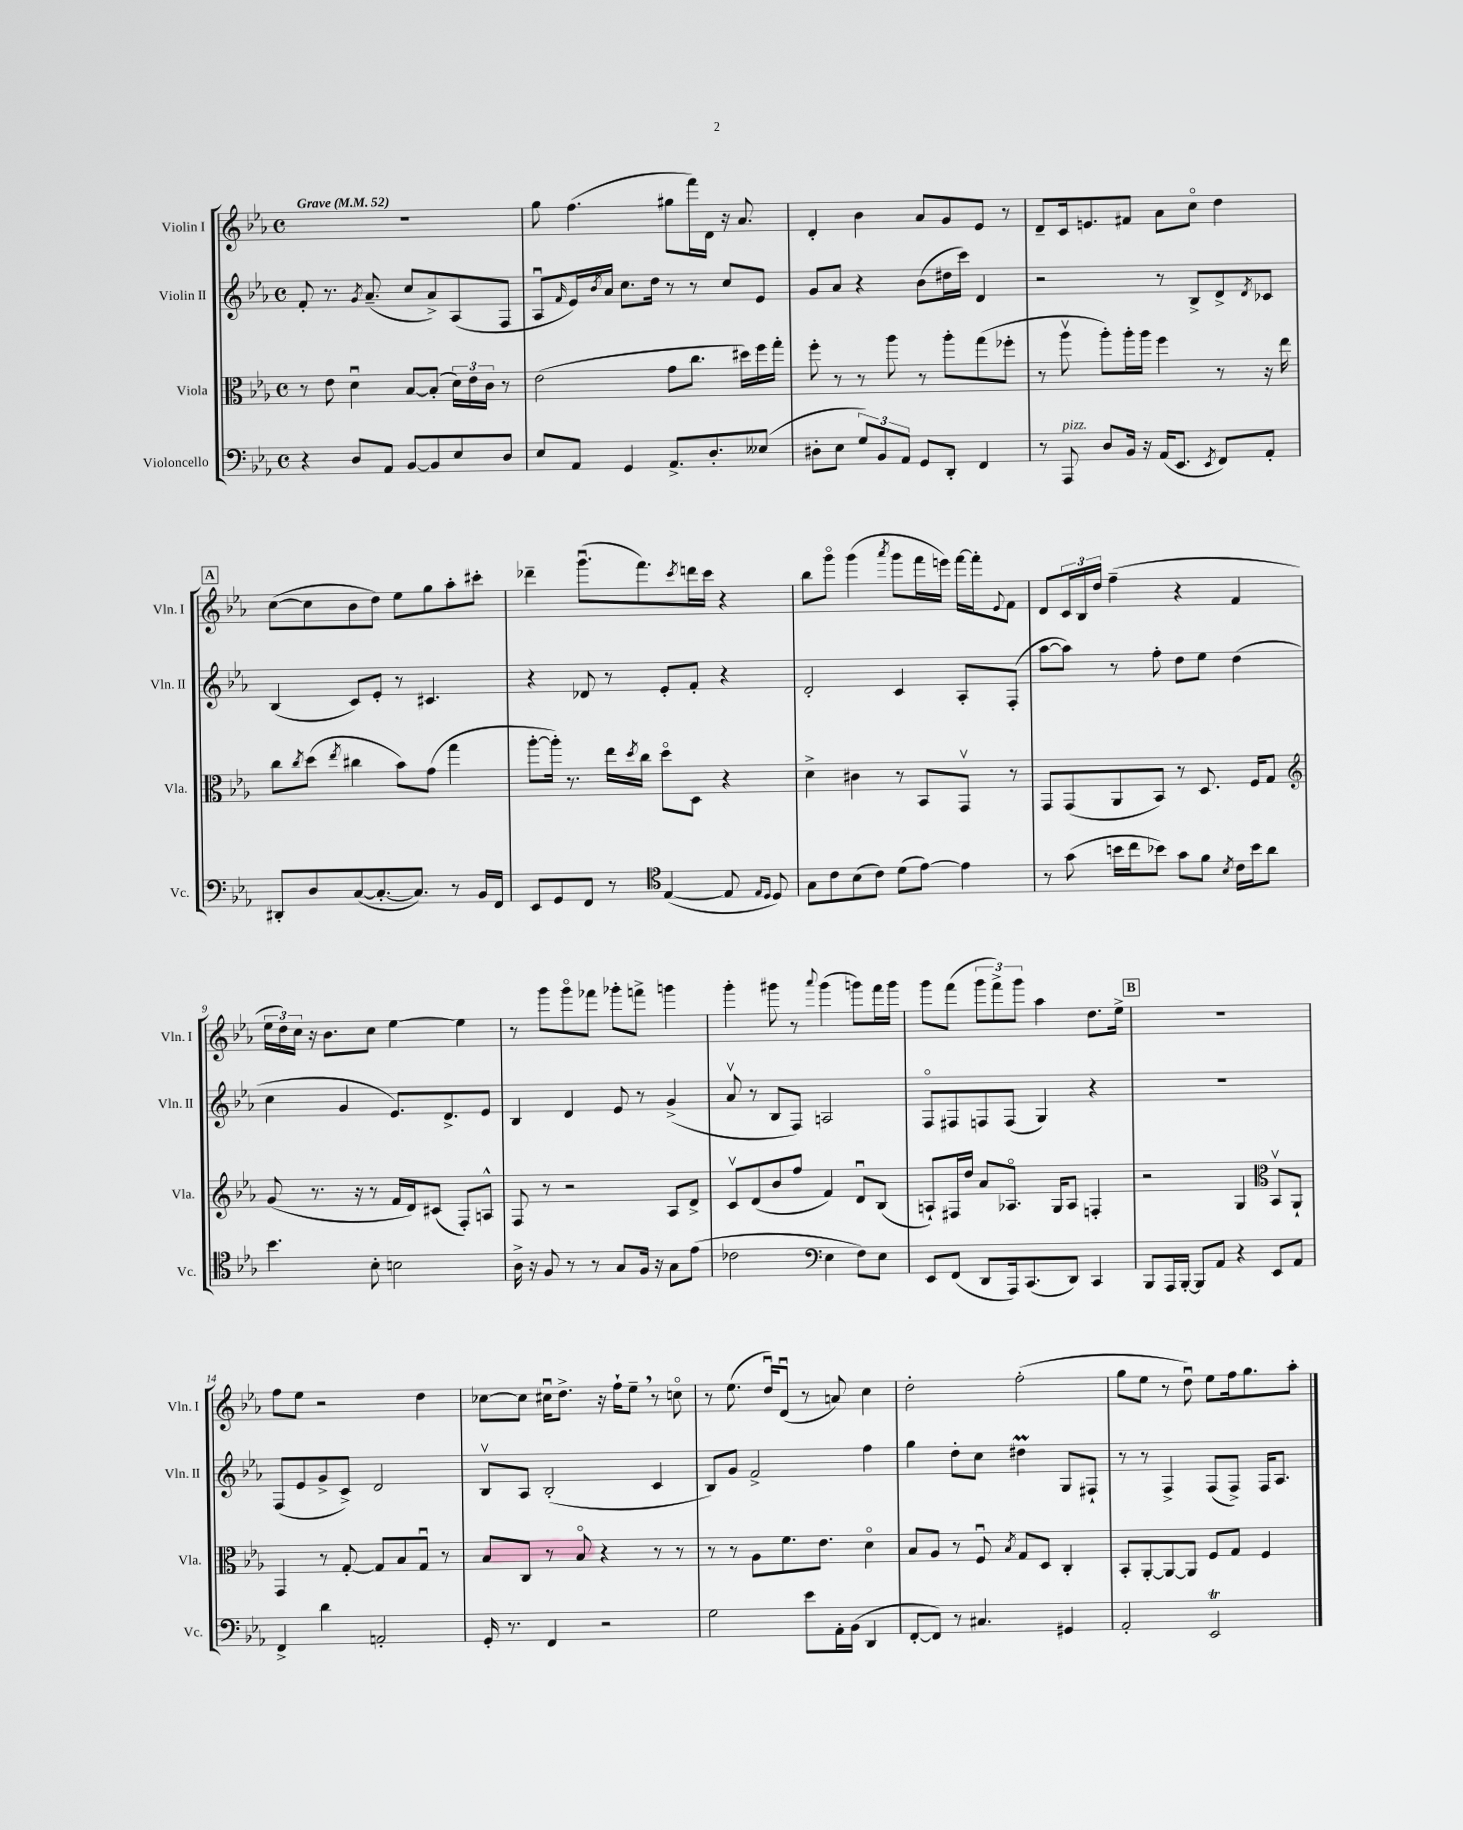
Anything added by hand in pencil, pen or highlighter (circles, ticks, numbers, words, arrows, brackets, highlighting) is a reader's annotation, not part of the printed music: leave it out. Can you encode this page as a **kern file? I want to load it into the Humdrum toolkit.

**kern	**kern	**kern	**kern
*staff4	*staff3	*staff2	*staff1
*clefF4	*clefC3	*clefG2	*clefG2
*k[b-e-a-]	*k[b-e-a-]	*k[b-e-a-]	*k[b-e-a-]
*M4/4	*M4/4	*M4/4	*M4/4
*met(c)	*met(c)	*met(c)	*met(c)
*MM52	*MM52	*MM52	*MM52
4r	8r	8f'/	1r
.	8e-\	8.r	.
8D/L	4du\	.	.
.	.	8qg/	.
.	.	(8.a-~/	.
8AA-/J	.	.	.
[8BB-/L	[8B-/L	8cc/L	.
8BB-/]	(8B-'/]J	8a-^/)	.
8E-/	24d\LL)	(8A-/	.
.	24e-\	.	.
.	24c\JJ	.	.
8D/J	8r	8F/J	.
=	=	=	=
8E-/L	(2e-\	8A-u/L	8gg\
.	.	16qqf/	.
8AA-/J	.	16e-/L)	(4.ff\
.	.	8qb-/	.
.	.	16a-/JJ	.
4GG/	.	8.cc\L	.
.	.	16dd\Jk	.
8.AA-^/L	8g\L	8r	8gg#\L
.	8.cc\J	8r	16fff\L)
8.D'/	.	.	16d\JJ
.	.	8cc/L	16r
.	16dd#\LL)	.	8.a-/
(8E--/J	16ff\	8e-/J	.
.	16gg'\JJ	.	.
=	=	=	=
8D#'\L	8ff'\	8g/L	4d'/
8E-\J	8r	8a-/J	.
12G/L)	8r	4r	4b-\
12BB-/	.	.	.
.	8aa-\	.	.
12AA-/J	.	.	.
8GG/L	8r	(8b-\L	8a-/L
8DD'/J	8aa-'\L	16dd#\L	8g/
.	.	16ccc\JJ)	.
4FF/	(8gg\	4d/	8e-/J
.	8ff-'\J	.	8r
=	=	=	=
8r	8r	2r	8d~/L
8AAA-/	8aa-v\	.	16c/k
.	.	.	8.e/
8D/L	8aa-'\L)	.	.
16BB-/Jk	16aa-'\L	.	8f#/J
16r	16aa-\JJ	.	.
(16AA-/LK	4ff\	8r	8a-\L
8.EE-/J	.	.	.
.	.	8B-^/L	8cco\J
8qEE-/	.	.	.
8FF/L)	8r	8d^/	4dd\
.	.	8qd/	.
8AA-'/J	16r	8c-/J	.
.	16ee-\	.	.
=	=	=	=
8DD#'/L	8cc\L	(4B-/	([8cc\L
.	8qcc/	.	.
8D/	(8dd\J	.	8cc\]
.	8qee-/	.	.
([8C/	4cc#\	8c/L)	8b-\
8.C'/_	.	8e-'/J	8dd\J)
.	8b-\L)	8r	8ee-\L
8.C/]J)	.	.	.
.	(8g\J	4.c#/	8gg\
8r	4gg\	.	8aa-'\
16BB-/LL	.	.	8ccc#'\J
16FF/JJ	.	.	.
=	=	=	=
8EE-/L	[8aa-'\L	4r	4ddd-~\
8GG/	16aa-'\]Jk)	.	.
.	8.r	.	.
8FF/J	.	8d-/	(8.gggu\L
8r	16ee-\LL	8r	.
.	8qdd/	.	.
.	16cc\JJ	.	8.fff\)
*clefC4	*	*	*
([4E-/	8ddo\L	8e-'/L	.
.	.	.	8qccc/
.	8D\J	8f'/J	16ddd\L
.	.	.	16ccc\JJ
8E-/]	4r	4r	4r
16qqE-/LL	.	.	.
16qqD/JJ	.	.	.
8D/)	.	.	.
=	=	=	=
8G\L	4d^\	2d'/	8bb-\L
8c\	.	.	8gggo\J
(8B-\	4c#\	.	(4ggg\
8c\J)	.	.	.
.	.	.	8qaaa-/
(8d\L	8r	4c/	8ggg\L
[8e-\J)	8BB-/L	.	16fff\L
.	.	.	16eee\JJ)
4e-\]	8GGv/J	8A-'/L	[16fff\LL
.	.	.	16fff'\]J
.	.	.	8qqe-/
.	8r	(8F'/J	8f\J
=	=	=	=
8r	8GG/L	[8aa-\L	8d/L
(8g\	(8GG/	8aa-\]J)	24c/L
.	.	.	24B-/
.	.	.	24dd/JJ
16b\LL	8AA-/	8r	(4ff~\
16cc\J	.	.	.
8b-\J)	8BB-/J)	8ff'\	.
8g\L	8r	8dd\L	4r
8f\J	8.D/	8ee-\J	.
8qB-/	.	.	.
16c\LL	.	(4dd\	4f/
16b-\J	16F/LK	.	.
8a-\J	8G/J	.	.
=	=	=	=
*	*clefG2	*	*
4.b-\	(8g/	4cc\	24ee-\LL
.	.	.	24dd\)
.	.	.	24cc\JJ
.	8.r	.	16r
.	.	.	8.b-\L
.	.	4g/	.
.	16r	.	.
8B-'\	8r	.	8cc\J
2B\	16f/LL	8.e-/L)	[4ee-\
.	16d/J)	.	.
.	(8c#/J	.	.
.	.	8.d^/	.
.	8F'/L)	.	4ee-\]
.	8A^^/J	8e-/J	.
=	=	=	=
16A-^\	8F/	4B-/	8r
16r	.	.	.
8F/	8r	.	8ggg\L
8r	2r	4d/	8gggo\
8r	.	.	8fff-\J
8G/L	.	8e-/	8ggg-'\L
16F/Jk	.	8r	8fff^\J
16r	.	.	.
8G\L	8A-/L	(4g^/	4ggg\
(8e-\J	8d^/J	.	.
=	=	=	=
2c-\	8cv/L	8a-v/	4ggg'\
.	(8d/	8r	.
.	8b-/	8B-/L	8ggg#\
.	8ff/J	8F/J)	8r
*clefF4	*	*	*
.	.	.	8qqaaa-/
4E-\	4f/)	2A/	(4ggg#\
8F\L)	8du/L	.	8ggg\L)
8E-\J	(8B-/J	.	16fff\L
.	.	.	16ggg\JJ
=	=	=	=
8EE-/L	8A`/L)	8Fo/L	8ggg\L
(8FF/J	16F#/L	8F#/	(8fff\J
.	16dd/JJ	.	.
8DD/L	8a-/L	8F/	12ggg\L
.	.	.	12fff^\)
16AAA-/k)	8.A-o/J	(8F/J	.
.	.	.	12ggg\J
(8.CC/	.	.	.
.	.	4G/)	4aa-\
.	16G/LK	.	.
8DD/J)	8A-/J	.	.
4CC/	4F'/	4r	8.dd\L
.	.	.	16ee-^\Jk
=	=	=	=
8BBB-/L	2r	1r	1r
16AAA-/L	.	.	.
[16BBB-'/JJ	.	.	.
8BBB-/]L	.	.	.
8AA-/J	.	.	.
4r	4G/	.	.
*	*clefC3	*	*
8EE-/L	8BB-v/L	.	.
8AA-/J	8AA-`/J	.	.
=	=	=	=
4FF^/	4GG/	(8F/L	8ff\L
.	.	8e-/	8ee-\J
4d\	8r	8g^/	2r
.	[8G'/	8c^/J)	.
2AA'/	8G/]L	2d/	.
.	8B-/	.	.
.	8Gu/J	.	4dd\
.	8r	.	.
=	=	=	=
16GG'/	8B-/L	8B-v/L	[8cc-\L
8.r	.	.	.
.	8C/J	8A-/J	8cc-\]J
4FF/	8r	(2B-'/	16cc#u\LK
.	.	.	8.dd^\J
.	8B-o/	.	.
2r	4r	.	16r
.	.	.	16ff`\LK
.	.	.	8ee-~\J
.	8r	4c/	8r
.	8r	.	8cco\
=	=	=	=
2G\	8r	8B-/L)	8r
.	8r	8g/J	(8.ee-\
.	8A-\L	2f^/	.
.	.	.	16ddu/LK)
.	8.f\	.	(8du/J
8e-\L	.	.	8r
.	8.e-\J	.	.
16AA-'\L	.	.	8a/)
(16BB-\JJ	.	.	.
4DD/	4do\	4ff\	4cc\
=	=	=	=
[8FF'/L	8B-/L	4gg\	2dd'\
8FF/]J)	8A-/J	.	.
8r	8r	8dd'\L	.
4.C#/	8Fu/	8cc\J	.
.	8qB-/	.	.
.	8G/L	4dd#\	(2ff'\
.	8D/J	.	.
4GG#/	4C'/	8G/L	.
.	.	8F#`/J	.
=	=	=	=
2AA-'/	8BB-'/L	8r	8gg\L
.	[8AA-'/	8r	8ee-\J
.	8AA-/_	4F^/	8r
.	8AA-/]J	.	8ddu\)
2EE-/	8F/L	(8F/L	8ee-\L
.	8G/J	8F^/J)	16ff\k
.	.	.	8.gg\
.	4F/	16F/LK	.
.	.	8.A-/J	.
.	.	.	8aa-'\J
==	==	==	==
*-	*-	*-	*-
